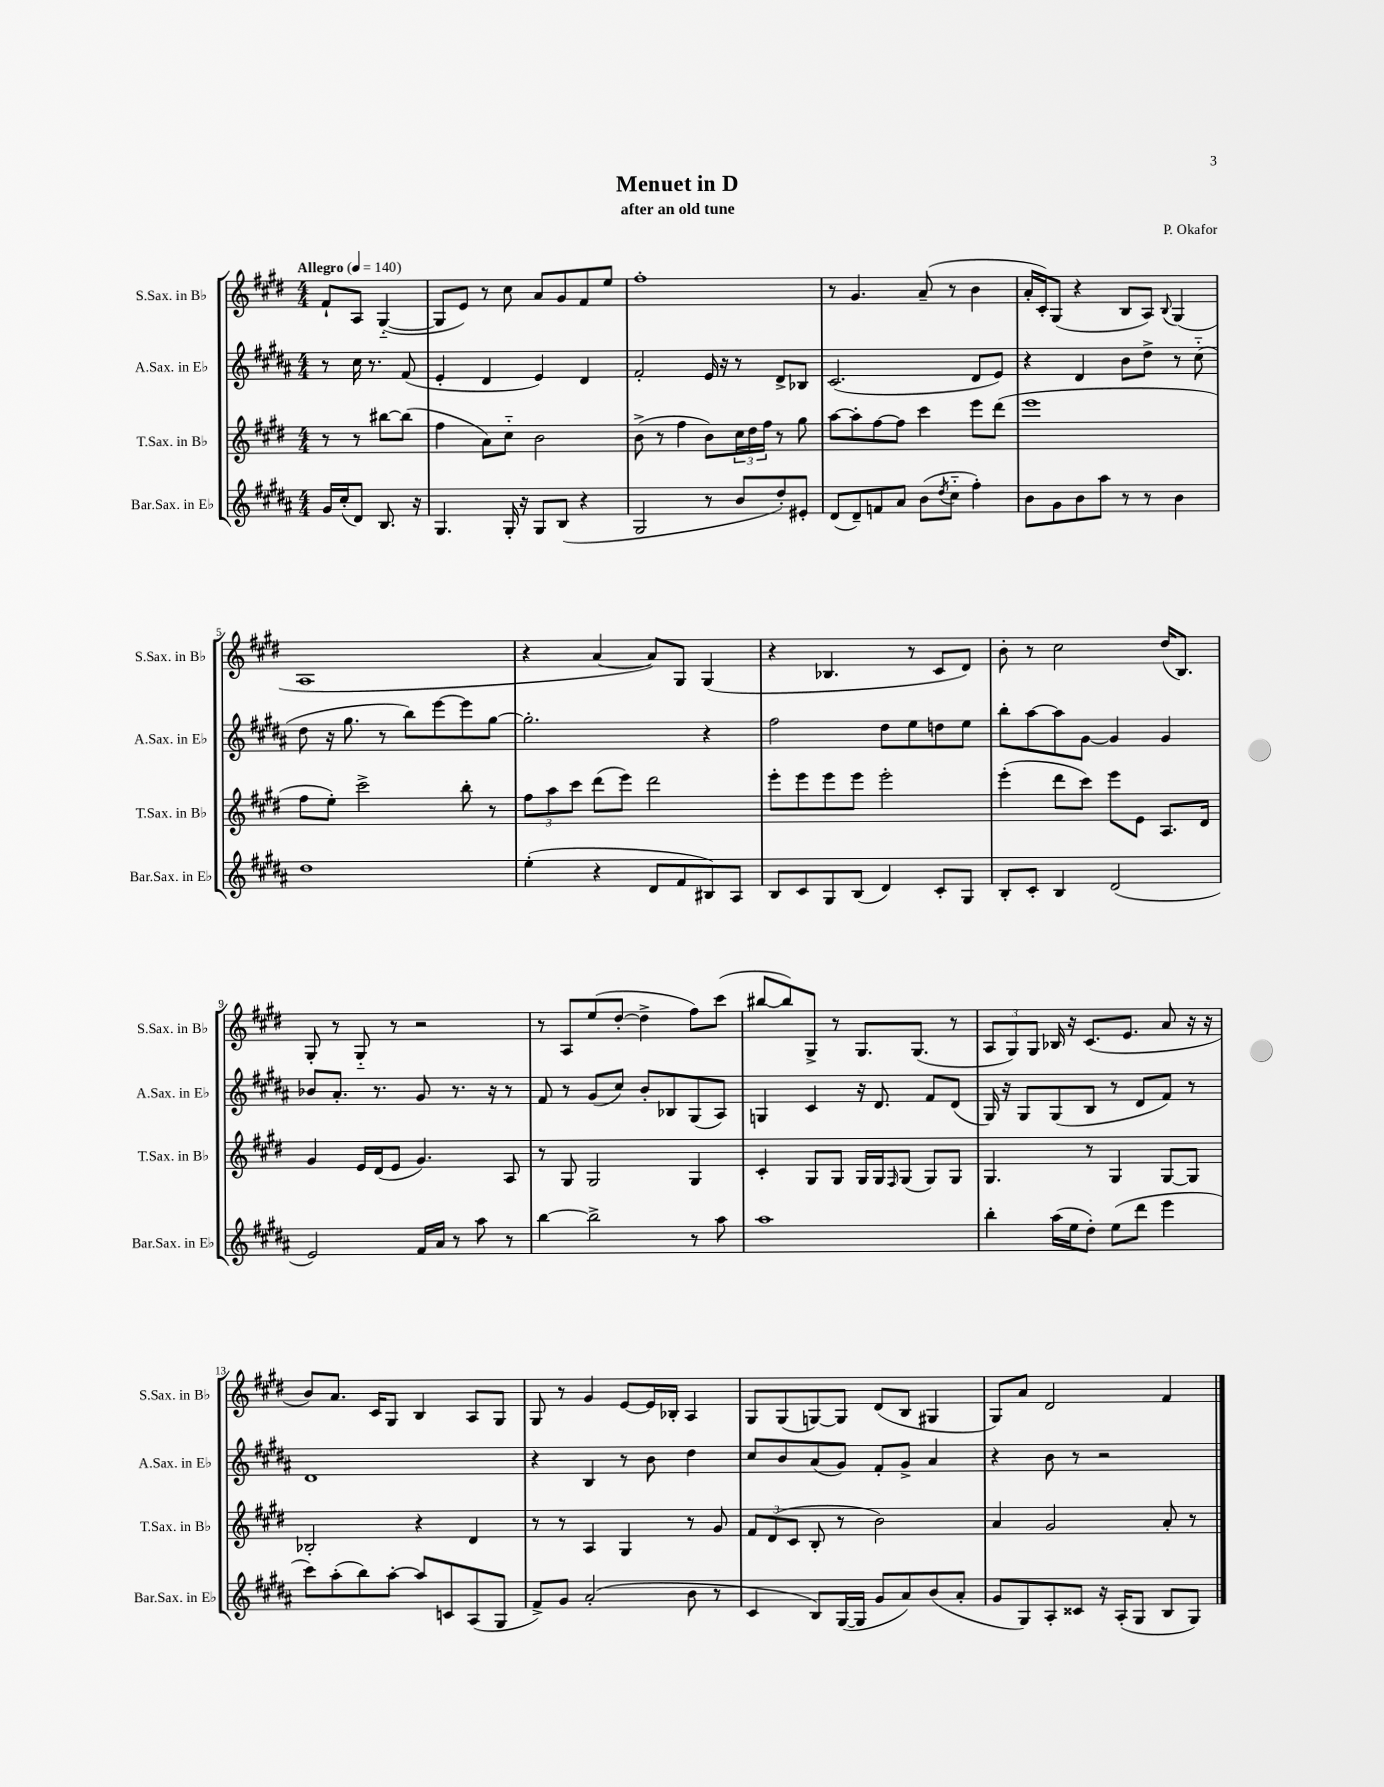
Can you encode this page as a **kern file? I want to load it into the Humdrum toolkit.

**kern	**kern	**kern	**kern
*staff4	*staff3	*staff2	*staff1
*clefG2	*clefG2	*clefG2	*clefG2
*k[f#c#g#d#a#]	*k[f#c#g#d#]	*k[f#c#g#d#a#]	*k[f#c#g#d#]
*M4/4	*M4/4	*M4/4	*M4/4
*MM140	*MM140	*MM140	*MM140
16g#	8r	8r	8f#`
(16cc#'	.	.	.
8d#)	8r	16cc#	8A
.	.	8.r	.
8.B	[8bb#	.	([4G#'~
.	(8bb#]	(8f#	.
16r	.	.	.
=	=	=	=
4.G#	4ff#	4e'	8G#]
.	.	.	8e)
.	8a)	4d#	8r
16G#'	8cc#'~	.	8cc#
16r	.	.	.
8G#	2b	4e)	8a
(8B	.	.	8g#
4r	.	4d#	8f#
.	.	.	8ee
=	=	=	=
2G#	(8b^	2f#'	1ff#'
.	8r	.	.
.	4ff#	.	.
8r	8b)	16e	.
.	.	16r	.
8b	24cc#	8r	.
.	24dd#	.	.
.	24ff#	.	.
8dd#')	8r	8d#^	.
8e#'	8gg#	8B-	.
=	=	=	=
(8d#	[8aa	(2.c#	8r
8d#~)	8aa']	.	4.g#
8f	[8ff#	.	.
8a#	8ff#]	.	.
(8b	4ccc#	.	(8a~
8qdd#	.	.	.
8cc#'~	.	.	8r
4ff#')	8eee	8d#	4b
.	(8ddd#	8e)	.
=	=	=	=
8b	1eee	4r	16a'
.	.	.	16c#')
8g#	.	.	(8G#
8b	.	4d#	4r
8aa#	.	.	.
8r	.	8b	8B
8r	.	8dd#^	8A)
.	.	.	8qqB
4b	.	8r	(4G#
.	.	(8cc#'~	.
=	=	=	=
1dd#	8ff#	8dd#	1A
.	8ee')	16r	.
.	.	8.gg#	.
.	2ccc#^	.	.
.	.	8r	.
.	.	8bb)	.
.	.	[8eee	.
.	8bb'	8eee]	.
.	8r	[8gg#	.
=	=	=	=
(4ee'	12ff#	2.gg#']	4r
.	12aa	.	.
.	12ccc#	.	.
4r	(8ddd#	.	[4a
.	8eee)	.	.
8d#	2ddd#	.	8a])
8f#	.	.	8G#
8B#)	.	4r	(4G#
8A#	.	.	.
=	=	=	=
8B	8eee'	2ff#	4r
8c#	8eee	.	.
8G#	8eee	.	4.B-
(8B	8eee	.	.
4d#)	2eee'	8dd#	.
.	.	8ee	8r
8c#'	.	8dd	8c#
8G#	.	8ee	8d#)
=	=	=	=
8B'	(4eee'	8bb'	8b'
8c#'	.	[8aa#	8r
4B	8ddd#	8aa#]	2cc#
.	8ccc#)	[8g#	.
(2d#	8eee	4g#]	.
.	8e	.	.
.	8.A	4g#	(16dd#
.	.	.	8.B)
.	16d#	.	.
=	=	=	=
2e)	4g#	8b-	8G#'
.	.	8.a#'	8r
.	16e	.	8G#'~
.	(16d#	8.r	.
.	8e	.	8r
16f#	4.g#)	8g#	2r
16a#	.	.	.
8r	.	8.r	.
8aa#	.	.	.
.	.	16r	.
8r	8A	8r	.
=	=	=	=
[4bb	8r	8f#	8r
.	8G#	8r	8A
2bb^]	2G#	(8g#	(8ee
.	.	8cc#)	[8dd#'
.	.	8b'	4dd#^]
.	.	8B-	.
8r	4G#	(8G#	8ff#)
8aa#	.	8A#)	(8ccc#
=	=	=	=
1aa#	4c#'	4G	[8bb#
.	.	.	8bb#])
.	8G#	4c#	8G#^
.	8G#	.	8r
.	16G#	16r	8.G#
.	16G#	8.d#	.
.	16qqF#	.	.
.	(8G#	.	.
.	.	.	(8.G#
.	8G#)	8f#	.
.	8G#	(8d#	8r
=	=	=	=
4bb'	4.G#	16G#)	12A
.	.	16r	.
.	.	.	12G#)
.	.	8G#	.
.	.	.	12G#
(16aa#	.	(8G#	16B-
16ee	.	.	16r
8dd#')	8r	8B	(8.c#
(8ee	4G#	8r	.
.	.	.	8.e
8ddd#	.	8d#	.
4eee	[8G#	8f#)	8a
.	8G#]	8r	16r
.	.	.	16r
=	=	=	=
8ccc#)	2B-'	1d#	8b)
(8aa#'	.	.	8.a
8bb)	.	.	.
.	.	.	16c#
[8aa#'	.	.	8G#
8aa#]	4r	.	4B
8c	.	.	.
(8A#	4d#	.	8A
8G#	.	.	8G#
=	=	=	=
8f#^)	8r	4r	8G#
8g#	8r	.	8r
(2a#'	4A	4B	4g#
.	4G#	8r	[8e
.	.	8b	16e]
.	.	.	16B-'
8b	8r	4dd#	4A
8r	8g#	.	.
=	=	=	=
4c#	12f#	8cc#	8G#
.	(12d#	.	.
.	.	8b	(8G#
.	12c#	.	.
8B)	8B'	(8a#	[8G)
([16G#	8r	8g#)	8G]
16G#]	.	.	.
8g#	2b)	8f#'	(8d#
8a#)	.	8g#^	8B
(8b	.	4a#	4G#
8a#'	.	.	.
=	=	=	=
8g#	4a	4r	8G#)
8G#)	.	.	8a
8A#'	2g#	8b	2d#
8c##	.	8r	.
16r	.	2r	.
(16A#'	.	.	.
8G#	.	.	.
8B	8a'	.	4f#
8G#)	8r	.	.
==	==	==	==
*-	*-	*-	*-
